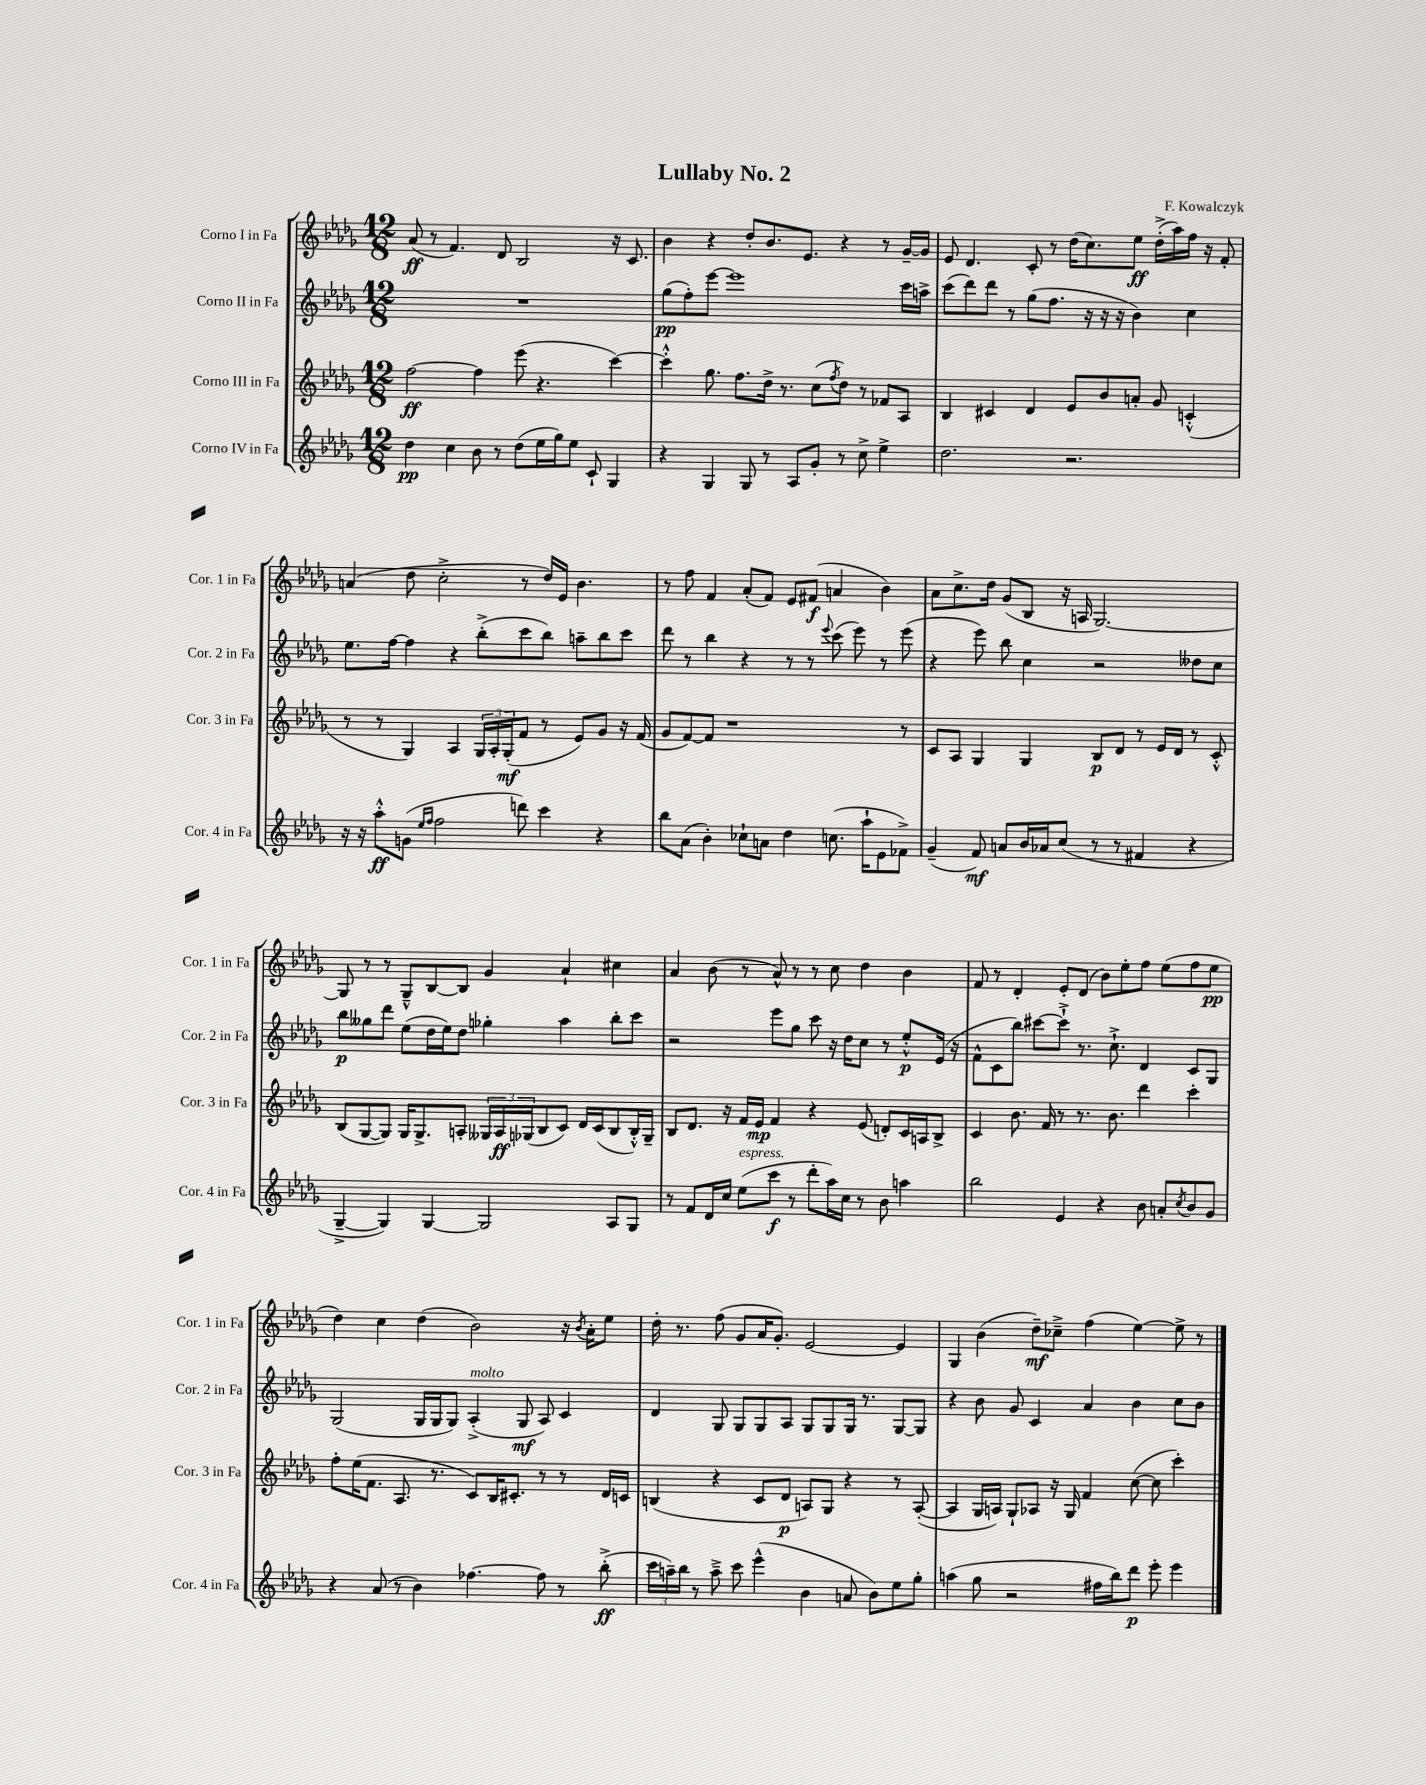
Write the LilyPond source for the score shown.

\header { title = "Lullaby No. 2" composer = "F. Kowalczyk" }
<<
\new StaffGroup <<
\new Staff = "s0" \with { instrumentName = "Corno I in Fa" shortInstrumentName = "Cor. 1 in Fa" } {
    \clef treble \key des \major \numericTimeSignature \time 12/8
    aes'8\ff( r8 f'4.) des'8 bes2 r16 c'8. |
    bes'4 r4 des''8-. bes'8. ees'8. r4 r8 ges'16~-- ges'16 |
    ees'8 des'4. c'8-. r8 des''16( c''8.) ees''8\ff des''16-.->( aes''16) f''16 r16 f'8-. |
    a'4( des''8 c''2-.-> r8 des''16) ees'16 bes'4. |
    r8 f''8 f'4 aes'8-.( f'8) ees'8 fis'8\f( a'4 bes'4) |
    aes'8 c''8.-> des''16 ges'8( bes8 r16 a16 ges2.~) |
    ges8 r8 r8 ges8---^ bes8~ bes8 ges'4 aes'4-! cis''4 |
    aes'4 bes'8( r8 aes'8-^) r8 r8 c''8 des''4 bes'4 |
    f'8 r8 des'4-. ees'8-. des'8( bes'8) ees''8-. f''8 ees''8( f''8 ees''8\pp |
    des''4) c''4 des''4( bes'2) r16 \acciaccatura { bes'8 } aes'16-. ees''8 |
    des''16-. r8. f''8( ges'8 aes'16 ges'8.-.) ees'2~ ees'4 |
    ges4 bes'4( des''8--\mf) ces''8---> f''4( ees''4~) ees''8-> r8 \bar "|." |
}
\new Staff = "s1" \with { instrumentName = "Corno II in Fa" shortInstrumentName = "Cor. 2 in Fa" } {
    \clef treble \key des \major \numericTimeSignature \time 12/8
    R1. |
    ges''8\pp( f''8-.) ees'''8~ ees'''1 c'''16 a''16-> |
    c'''8( des'''8) des'''8 r8 ges''8( f''8. r16 r16 r16 bes'4) c''4 |
    ees''8. f''16~ f''4 r4 bes''8-.->( c'''8 bes''8) a''8-- bes''8 c'''8 |
    des'''8 r8 bes''4 r4 r8 r8 \appoggiatura { ees'''8 } c'''8( ees'''8) r8 ees'''8( |
    r4 ees'''8) bes''8 c''4 r2 deses''8 c''8 |
    bes''8\p geses''8 des'''8 ees''8( des''16 ees''16) des''8 ges''4-. aes''4 bes''8-. c'''8 |
    r2 ees'''8 ges''8 c'''8 r16 des''16 c''8 r8 ees''8-.-^\p ees'16( r16 |
    f'8-^ c'8 bes''8) cis'''8~ cis'''8-!-> r8. c''8.-!-> des'4 c'8 ges8 |
    ges2( ges16 ges16 ges8) aes4-.->^\markup { \italic "molto" }( ges8\mf aes8) c'4 |
    des'4 ges8 ges8 ges8 aes8 ges8 ges8 ges16 r8. ges8~ ges8 |
    r4 bes'8 ges'8 c'4 aes'4 bes'4 c''8 bes'8 \bar "|." |
}
\new Staff = "s2" \with { instrumentName = "Corno III in Fa" shortInstrumentName = "Cor. 3 in Fa" } {
    \clef treble \key des \major \numericTimeSignature \time 12/8
    f''2~\ff f''4 ees'''8( r4. c'''4~) |
    c'''4-.-^ ges''8. f''8. des''16-> r8. c''8( \acciaccatura { f''8 } des''8) r8 fes'8 aes8 |
    bes4 cis'4 des'4 ees'8 bes'8 a'8-. ges'8 c'4-.-^( |
    r8 r8 ges4) aes4 \tuplet 3/2 { ges16 aes16-. ges16-.\mf( } f'8 r8 ees'8) ges'8 r16 f'16( |
    ges'8 f'8~) f'8 r1 r8 |
    c'8 aes8 ges4 ges4 bes8\p des'8 r8 ees'16 des'16 r8 c'8-.-^ |
    bes8( ges8~ ges8) ges16 ges8.-> a8-. \tuplet 3/2 { geses16 a16\ff ges16( } bes8 c'8) des'16 c'16( bes8 bes16-.-^) ges16-- |
    bes8 des'8. r16 f'16 ees'16\mp f'4 r4 ees'8( d'8-.) c'16 a16 bes8-> |
    c'4 bes'8. f'16 r8 r8. bes'8. des'''4 c'''4-. |
    f''8-. ees''16( f'8. aes8. r8. c'8) bes16 cis'8.-. r8 r8 des'16 c'16 |
    b4( r4 c'8 des'8\p a8) ges8 r4 r8 a8~-.( |
    a4 ges16 a16) ges8-! aes8 r16 ges16 f'4 c''8~( c''8 c'''4-.) \bar "|." |
}
\new Staff = "s3" \with { instrumentName = "Corno IV in Fa" shortInstrumentName = "Cor. 4 in Fa" } {
    \clef treble \key des \major \numericTimeSignature \time 12/8
    des''4\pp c''4 bes'8 r8 des''8( ees''16 ges''16) ees''8 c'8-! ges4 |
    r4 ges4 ges8 r8 aes8 ges'8-. r8 c''8-> ees''4-> |
    des''2. r2. |
    r16 r16 aes''8-.-^\ff g'8( \grace { ees''16 f''16 } f''2 d'''8) c'''4 r4 |
    bes''8 aes'8( bes'4-.) ces''8-! a'8 des''4 c''8.( aes''16-! ees'8 fes'8->) |
    ges'4--( f'8\mf) a'8 bes'16 aes'16 c''8( r8 r8 fis'4 r4 |
    ges4~---> ges4) ges4~ ges2 aes8 ges8 |
    r8 f'8 des'16 c''16 ees''8^\markup { \italic "espress." }( c'''8\f r8 des'''8-. aes''16) c''16 r8 bes'8 a''4 |
    bes''2 ees'4 r4 bes'8 a'8-. \acciaccatura { c''8 } bes'8 ges'8 |
    r4 aes'8( r8 bes'4) fes''4.~ fes''8 r8 bes''8-.->\ff( |
    \tuplet 3/2 { c'''16 a''16--) bes''16 } r8 a''8---> c'''8 ees'''4-^( bes'4 a'8 bes'8) ees''8 ges''8-. |
    a''4( ges''8 r2 fis''16 bes''16) des'''8\p ees'''8-. ees'''4 \bar "|." |
}
>>
>>
\layout { \context { \Score \remove "Bar_number_engraver" } }
